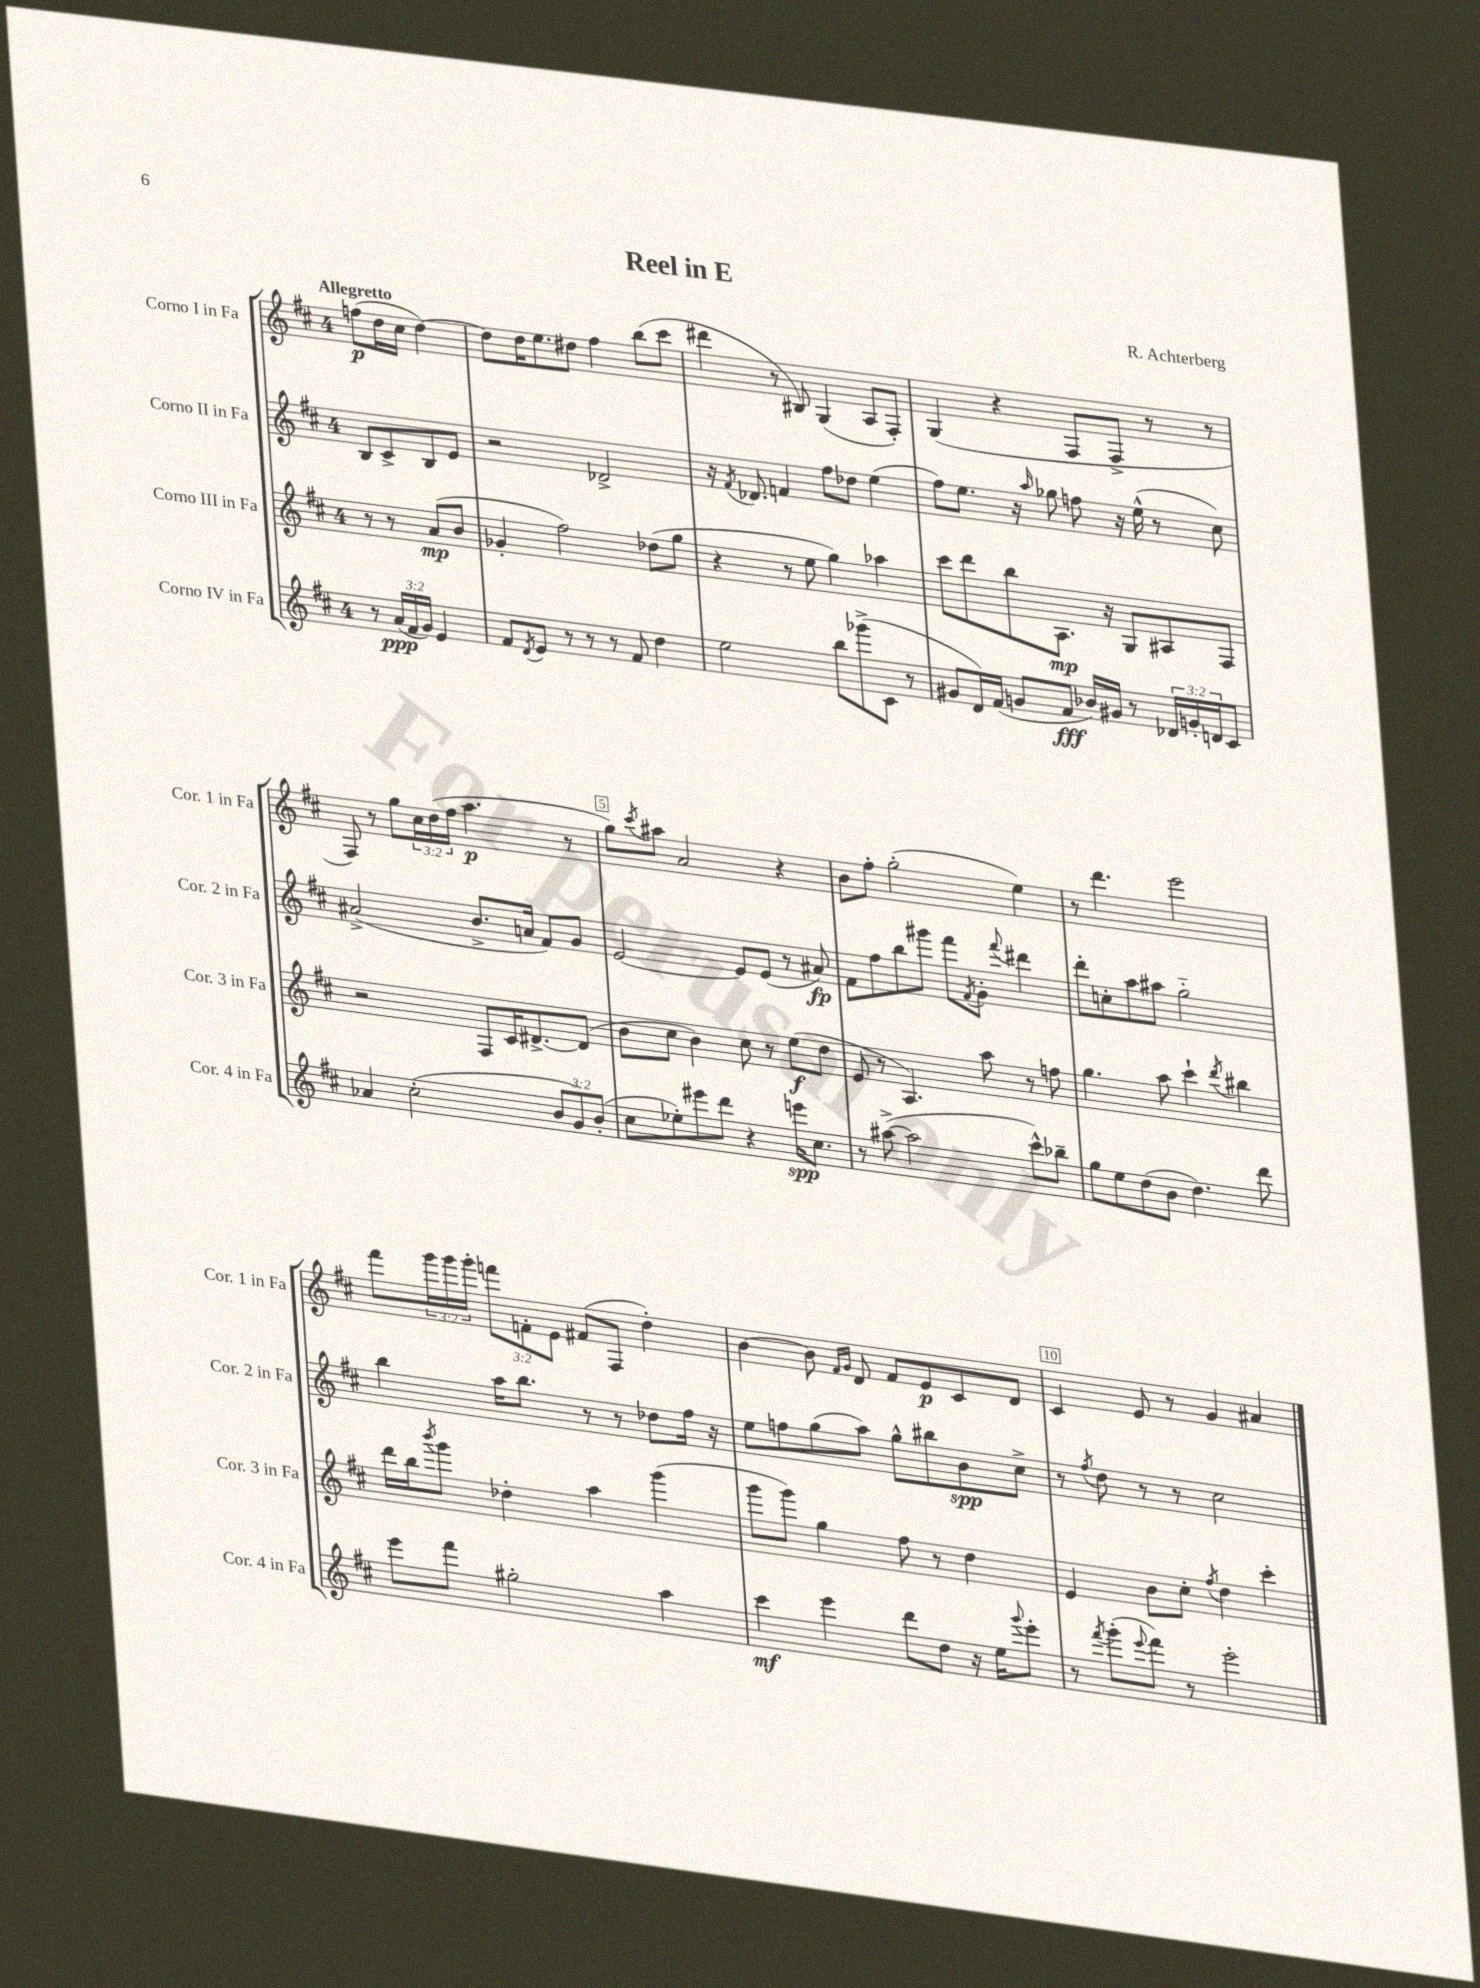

**kern	**kern	**kern	**kern
*staff4	*staff3	*staff2	*staff1
*clefG2	*clefG2	*clefG2	*clefG2
*k[f#c#]	*k[f#c#]	*k[f#c#]	*k[f#c#]
*M4/4	*M4/4	*M4/4	*M4/4
8r	8r	8B	(8ff
(24a	8r	8c#^	16dd
24f#	.	.	.
.	.	.	16cc#
24g)	.	.	.
4e	(8a	8B	[4dd)
.	8b	8e	.
=	=	=	=
8f#	4g-'	2r	8dd]
8qd	.	.	.
8e	.	.	16dd
.	.	.	8.ee
8r	2ff#)	.	.
8r	.	.	8dd#
8r	.	2d-^	4ff#
8f#	.	.	.
4dd	(8dd-	.	(8bb
.	8gg	.	8ccc#
=	=	=	=
2ee	4r	16r	4ddd#
.	.	8qf#	.
.	.	8.d-	.
.	8r	4f	8r
.	8ee	.	8B#)
8bb	4gg)	8ff#	(4G
(8ggg-^	.	8dd-	.
8c#	4aa-	(4ee	8A
8r	.	.	8F#')
=	=	=	=
8g#	8ccc#	8ff#)	(4G
16d)	8ddd	8.ee	.
(16f#	.	.	.
8g	8bb	.	4r
.	.	16r	.
.	.	16qqaa	.
8f#	8.A	8gg-	.
16b-)	.	8ff	8F#
16g#	16r	.	.
8r	8G	16r	8F#^
.	.	(16ee^^	.
24d-	8A#	8r	8r
24g'	.	.	.
24d	.	.	.
8c#	8F#	8cc#)	8r
=	=	=	=
4a-	2r	(2a#^	8F#)
.	.	.	8r
(2cc#'	.	.	8gg
.	.	.	24cc#
.	.	.	(24dd
.	.	.	24ff#
.	8F#	8.b^	4.aa
.	16c#	.	.
.	[8.d#^	16a	.
12b	.	8f#)	.
12g)	.	.	.
.	(8d#]	8g	8r
(12b'	.	.	.
=	=	=	=
8cc#	8b	[2e	8gg)
.	.	.	8qccc#
8ee-')	8cc#	.	8aa#
8eee#	4b)	.	2a
8ddd	.	.	.
4r	8cc#	8e]	.
.	8r	(8e	.
16eee	(8ee	8r	4r
8.cc#	.	.	.
.	8dd	8a#)	.
=	=	=	=
8r	8e	8f#	8b
([8aa#^	8r	8ff#	8ff#'
2aa#]	4.A)	8bb	(2gg'
.	.	8ggg#	.
.	.	8fff#	.
.	.	8qf#	.
.	8aa	8g'	.
.	.	8qqfff#	.
8ccc#^^)	8r	4ddd#	4ee)
8bb-~	8ff	.	.
=	=	=	=
8gg	4.gg	8ddd'	8r
8ee	.	8cc'	4.ddd
(8dd	.	8aa	.
8b	8aa	8aa#	.
4.dd)	4ccc#`	2gg'~	2eee
.	8qddd	.	.
.	4bb#	.	.
8ddd	.	.	.
=	=	=	=
8eee	16ddd	4bb	8fff#
.	16bb	.	.
.	8qbbb	.	.
8fff#	8ggg	.	24ggg
.	.	.	24ggg
.	.	.	24ggg'
2gg#'	4dd-'	16aa	12fff
.	.	8.bb	.
.	.	.	12f'
.	.	.	12e
.	4aa	8r	(8f#
.	.	8r	8F#
4aa	(4ggg	8dd-	4dd')
.	.	16ff#	.
.	.	16r	.
=	=	=	=
4ccc#	8ggg	8ee	[4b
.	8ggg)	8ff	.
4eee	4gg	(8gg	8b]
.	.	.	16qqf#
.	.	.	16qqg
.	.	8aa)	8d
8ddd	8ff#	8gg^^	8f#
8dd	8r	8bb#	8e
16r	4dd	8b	8c#
16ee	.	.	.
8qqggg	.	.	.
8eee'	.	8cc#^	8d
=	=	=	=
8r	4e	8r	4c#
8qfff#	.	8qff#	.
(8ggg'	.	8dd	.
8qqeee	.	.	.
8fff#)	8b	8r	8e
8r	8cc#'	8r	8r
.	8qff#	.	.
2eee'	4dd	2cc#	4g
.	4ccc#'	.	4a#
==	==	==	==
*-	*-	*-	*-
